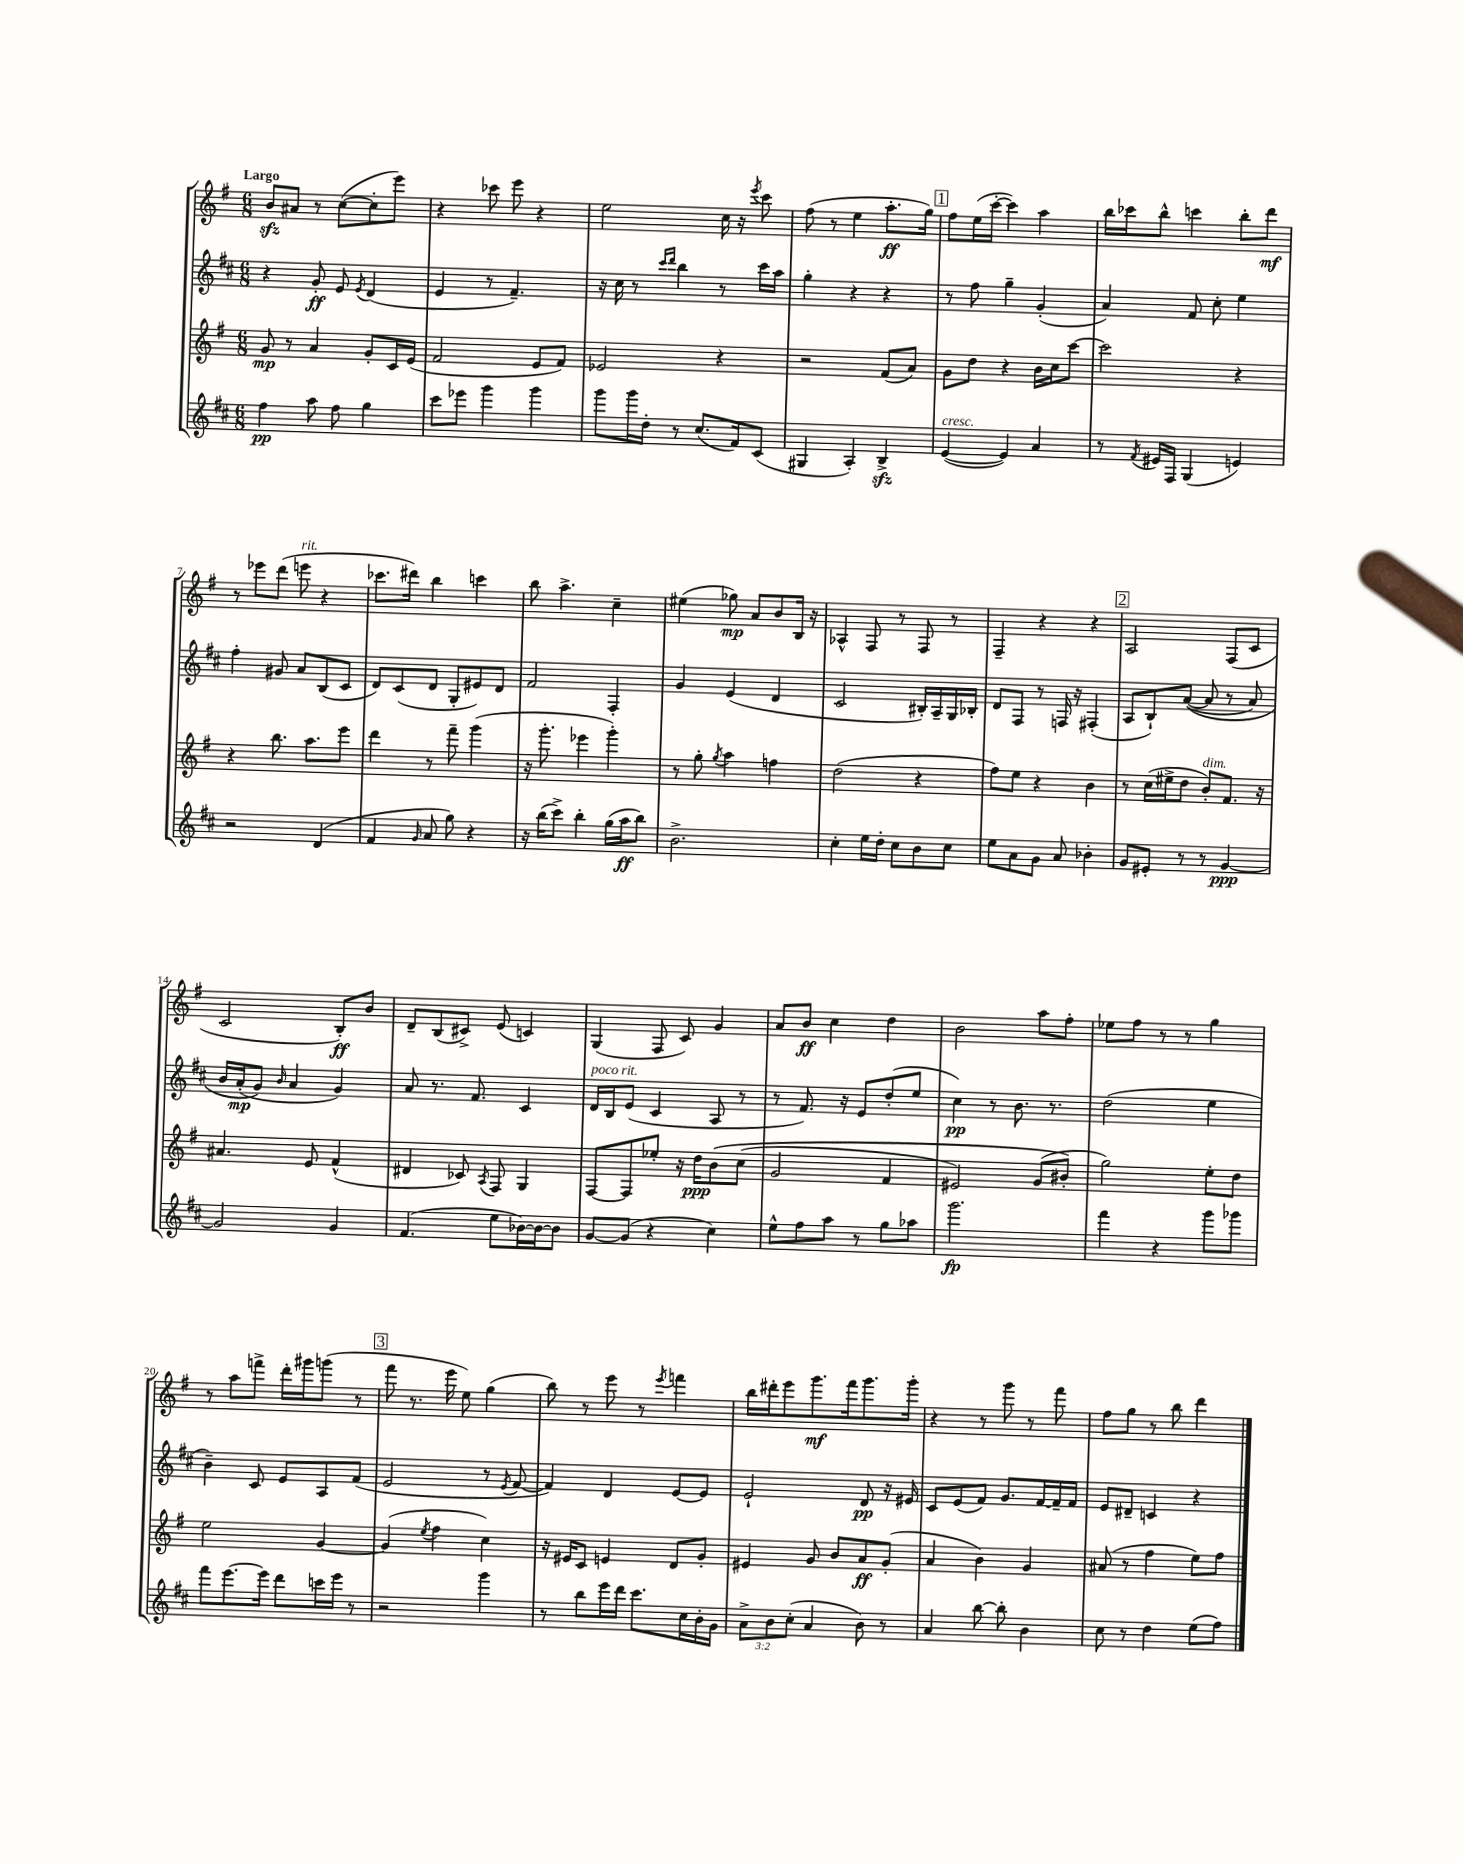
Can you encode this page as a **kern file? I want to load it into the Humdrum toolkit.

**kern	**kern	**kern	**kern
*staff4	*staff3	*staff2	*staff1
*clefG2	*clefG2	*clefG2	*clefG2
*k[f#c#]	*k[f#]	*k[f#c#]	*k[f#]
*M6/8	*M6/8	*M6/8	*M6/8
4ff#	8g	4r	8b
.	8r	.	8a#
8aa	4a	8g'	8r
8ff#	.	8e	([8cc
.	.	8qe	.
4gg	8g'	(4d	8cc']
.	16c	.	8eee)
.	(16e	.	.
=	=	=	=
8ccc#	2f#	4e	4r
8eee-	.	.	.
4ggg	.	8r	8ccc-
.	.	4.f#~)	8eee
4ggg	8e	.	4r
.	8f#)	.	.
=	=	=	=
8ggg	2e-	16r	2ee
.	.	16cc#	.
16ggg	.	8r	.
16dd'	.	.	.
.	.	16qqccc#	.
.	.	16qqddd	.
8r	.	4bb	.
(8.cc#	.	.	.
.	4r	8r	16cc
16f#)	.	.	16r
.	.	.	8qeee
(8c#	.	16ccc#	8ccc
.	.	16aa	.
=	=	=	=
4G#	2r	4gg'	(8ff#
.	.	.	8r
4A')	.	4r	4ee
4B^	(8f#	4r	8.aa'
.	8a)	.	.
.	.	.	16gg)
=	=	=	=
([4e	8g	8r	8ff#
.	8dd	8ff#	(16ee
.	.	.	[16ccc'
4e])	4r	4gg~	4ccc])
4a	16b	(4g'	4aa
.	16cc	.	.
.	[8ccc	.	.
=	=	=	=
8r	2ccc]	4a)	16bb
.	.	.	16ccc-
8qf#	.	.	.
16e#	.	.	8bb^^
16F#	.	.	.
(4G	.	8f#	4ccc
.	.	8cc#'	.
4e)	4r	4ee	8bb'
.	.	.	8ddd
=	=	=	=
2r	4r	4ff#'	8r
.	.	.	8eee-
.	8.bb	8g#	(8ddd
.	.	8a	8eee
.	8.aa	.	.
(4d	.	(8B	4r
.	8eee	8c#	.
=	=	=	=
4f#	4ddd	8d)	8.ccc-
.	.	(8c#	.
.	.	.	16ddd#)
16qqg	.	.	.
8a	8r	8d	4bb
8gg)	8fff#~	8G'	.
4r	(4ggg	8e#)	4ccc
.	.	8d	.
=	=	=	=
16r	16r	2f#	8bb
(16bb	8.ggg'	.	.
8ccc#^)	.	.	4.aa^
4bb'	4eee-	.	.
(16gg	4ggg')	4F#'	4cc~
16aa	.	.	.
8bb)	.	.	.
=	=	=	=
2.b^	8r	4g	(4ee#
.	8gg'	.	.
.	8qgg	.	.
.	4aa	(4e	8gg-)
.	.	.	8a
.	4ff	4d	8b
.	.	.	16B
.	.	.	16r
=	=	=	=
4cc#'	(2dd	2c#	4A-^^
16ee	.	.	8F#
16dd'	.	.	.
8cc#	.	.	8r
8b	4r	16B#')	8F#
.	.	16A~	.
8cc#	.	16G	8r
.	.	16B-'	.
=	=	=	=
8ee	8ff#)	8d	4F#~
8a	8ee	8F#	.
8g	4r	8r	4r
8a	.	16F	.
.	.	16r	.
4b-'	4b	(4F#'	4r
=	=	=	=
8g	8r	8A	2A
8e#'	(16cc	8B`)	.
.	16ee#^	.	.
8r	8dd	&(([8a	.
8r	8b')	8a]	.
[4g	8.f#	8r	(8F#
.	.	8a)	8c
.	16r	.	.
=	=	=	=
2g]	4.a#	16b	2c
.	.	(16a'	.
.	.	8g&)	.
.	.	16qqb	.
.	.	4a	.
.	8e	.	.
4g	(4f#^^	4g)	8B')
.	.	.	8b
=	=	=	=
(4.f#	4d#	8a	8d~
.	.	8.r	(8B
.	8c-)	.	8c#^)
.	.	8.f#	.
.	8qA	.	.
8ee	8F#	.	(8e
[16b-)	4G	4c#	4c)
16b-_	.	.	.
8b-]	.	.	.
=	=	=	=
[8g	[8F#	16d	(4G
.	.	16B	.
(8g]	8F#]	(8e	.
4r	8ee-'	4c#	8F#
.	16r	.	8c)
.	16dd	.	.
4cc#)	&(8b	8A	4g
.	(8cc	8r	.
=	=	=	=
8ee^^	2g	8r	8a
8ff#	.	8.f#)	8b
8aa	.	.	4cc
.	.	16r	.
8r	.	8e	.
8gg	4f#	(8dd'	4dd
8aa-	.	8ee	.
=	=	=	=
2.ggg	2e#)	4cc#)	2b
.	.	8r	.
.	.	8.b	.
.	(8g	.	8aa
.	.	8.r	.
.	8b#'&)	.	8ff#'
=	=	=	=
4fff#	2gg)	(2dd	8ee-
.	.	.	8ff#
4r	.	.	8r
.	.	.	8r
8ggg	8ee'	4ee	4gg
8ggg-	8dd	.	.
=	=	=	=
8fff#	2ee	4b~)	8r
[8.eee	.	.	8aa
.	.	8c#	8fff^
16eee]	.	.	.
8ddd	.	8e	16ddd'
.	.	.	16ggg#
16ccc	[4g	8A	(8ggg
16eee	.	.	.
8r	.	(8f#	8r
=	=	=	=
2r	(4g]	2e	8fff#
.	.	.	8.r
.	8qee	.	.
.	4ff#	.	.
.	.	.	16eee
.	.	.	8ee)
4ggg	4cc)	8r	(4gg
.	.	8qe	.
.	.	[8f#	.
=	=	=	=
8r	16r	4f#])	8bb)
.	16e#	.	.
8bb	8c	.	8r
16eee	4e	4d	8eee
16ddd	.	.	.
8.ccc#	.	.	8r
.	.	.	8qeee
.	8d	[8e	4fff
16cc#	.	.	.
16b'	8g'	8e]	.
16g	.	.	.
=	=	=	=
12a^	4e#	2e`	16bb
.	.	.	16ddd#'
12b	.	.	.
.	.	.	8eee
(12cc#'	.	.	.
4a	8g	.	8.ggg
.	8b	.	.
.	.	.	16fff#
8b)	8a	8d	8.ggg
8r	(8g'	16r	.
.	.	16e#	16ggg'
=	=	=	=
4a	4a	8c#	4r
.	.	(8e	.
[8bb	4b)	8f#)	8r
8bb']	.	8.g	8ggg
4b	4g	.	8r
.	.	[16f#	.
.	.	16f#~]	8fff#
.	.	16f#	.
=	=	=	=
8cc#	(8a#	8e	8ff#
8r	8r	8d#~	8gg
4dd	4ff#	4c	8r
.	.	.	8bb
(8ee	8ee)	4r	4ddd
8ff#)	8ff#	.	.
==	==	==	==
*-	*-	*-	*-
